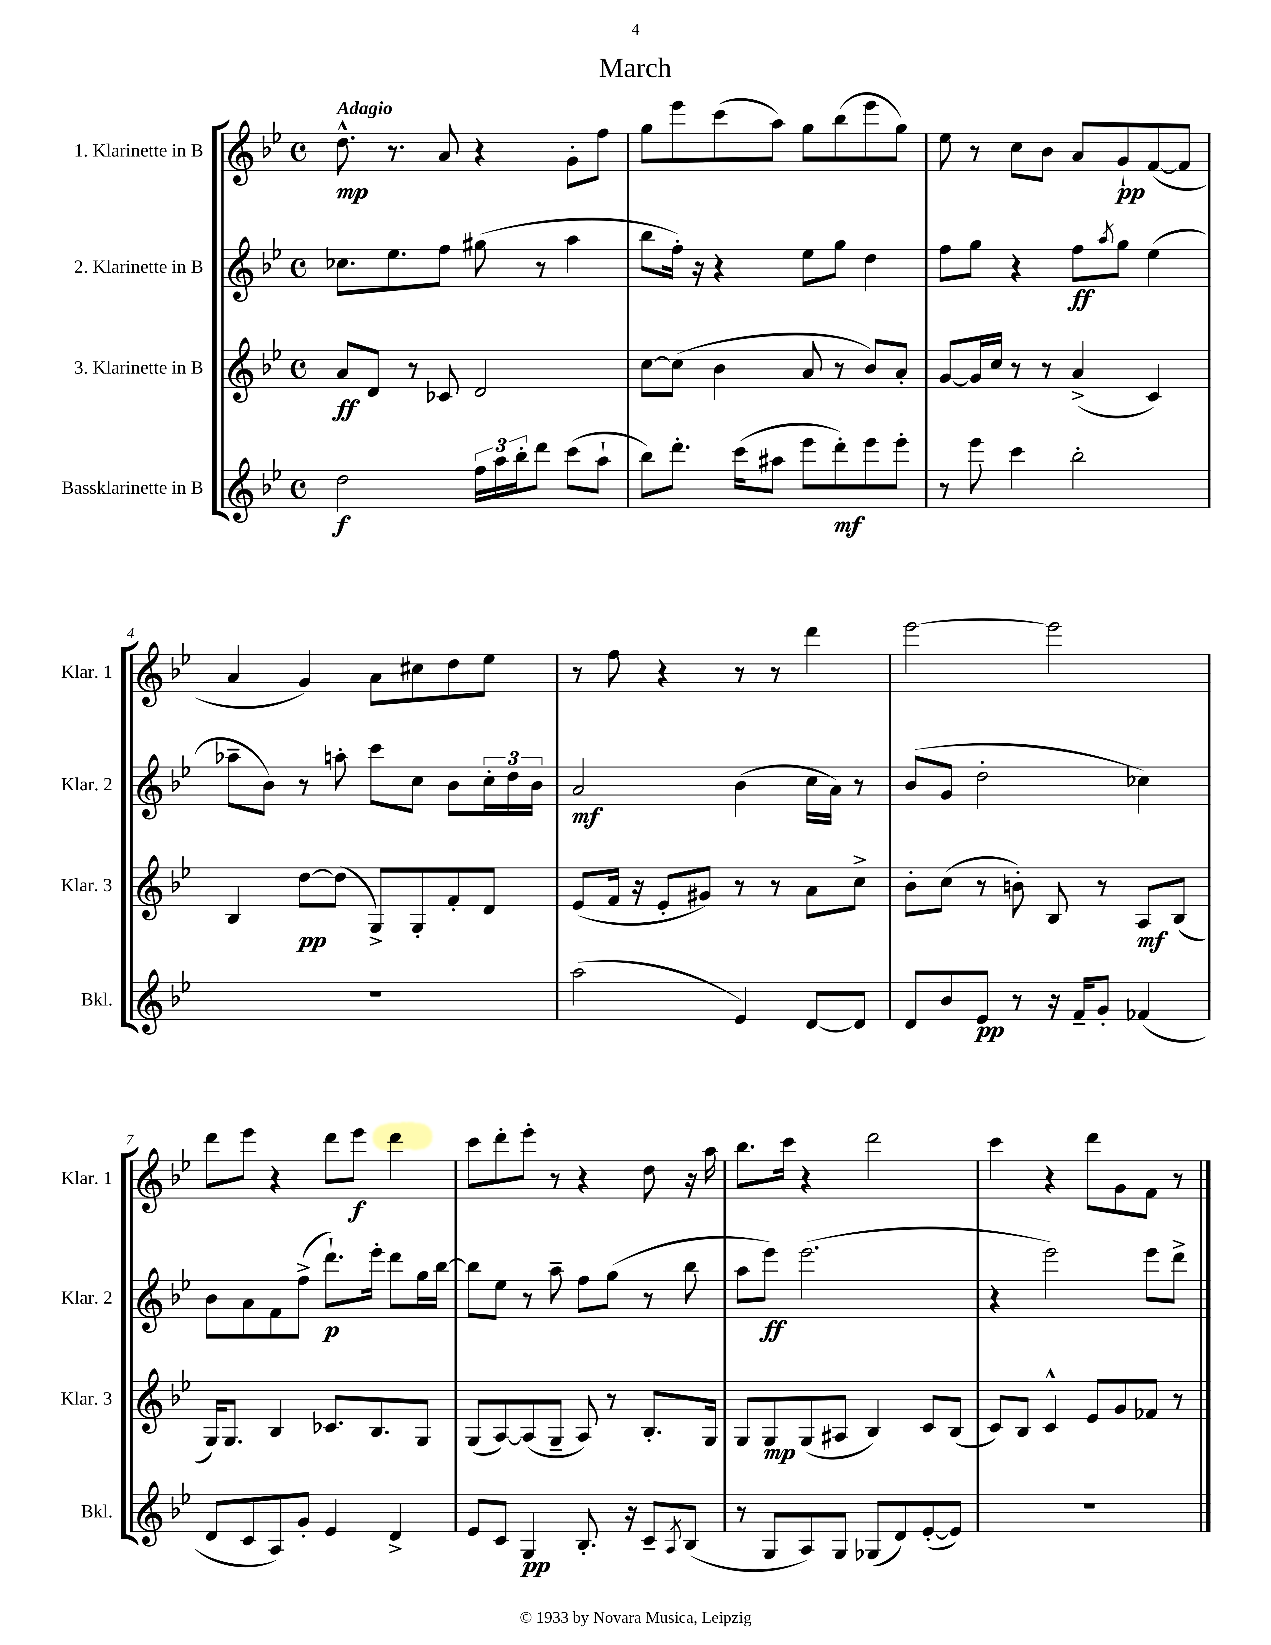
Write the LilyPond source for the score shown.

\header { title = "March" }
<<
\new StaffGroup <<
\new Staff = "s0" \with { instrumentName = "1. Klarinette in B" shortInstrumentName = "Klar. 1" } {
    \clef treble \key bes \major \defaultTimeSignature \time 4/4 \tempo "Adagio"
    d''8.-^\mp r8. a'8 r4 g'8-. f''8 |
    g''8 ees'''8 c'''8( a''8) g''8 bes''8( ees'''8 g''8) |
    ees''8 r8 c''8 bes'8 a'8 g'8-!\pp f'8~( f'8 |
    a'4 g'4) a'8 cis''8 d''8 ees''8 |
    r8 f''8 r4 r8 r8 d'''4 |
    ees'''2~ ees'''2 |
    d'''8 ees'''8 r4 d'''8 ees'''8\f d'''4 |
    c'''8 d'''8-. ees'''8-. r8 r4 d''8 r16 a''16 |
    bes''8. c'''16 r4 d'''2 |
    c'''4 r4 d'''8 g'8 f'8 r8 \bar "|." |
}
\new Staff = "s1" \with { instrumentName = "2. Klarinette in B" shortInstrumentName = "Klar. 2" } {
    \clef treble \key bes \major \defaultTimeSignature \time 4/4
    ces''8. ees''8. f''8 gis''8( r8 a''4 |
    bes''8 f''16-.) r16 r4 ees''8 g''8 d''4 |
    f''8 g''8 r4 f''8\ff \acciaccatura { a''8 } g''8 ees''4( |
    aes''8-- bes'8) r8 a''8-. c'''8 c''8 bes'8 \tuplet 3/2 { c''16-. d''16 bes'16 } |
    a'2\mf bes'4( c''16 a'16) r8 |
    bes'8( g'8 d''2-. ces''4) |
    bes'8 a'8 f'8 f''8->( d'''8.-!\p) ees'''16-. d'''8 g''16 bes''16~ |
    bes''8 ees''8 r8 a''8-- f''8 g''8( r8 bes''8 |
    a''8 ees'''8\ff) ees'''2.( |
    r4 ees'''2) ees'''8 d'''8-> \bar "|." |
}
\new Staff = "s2" \with { instrumentName = "3. Klarinette in B" shortInstrumentName = "Klar. 3" } {
    \clef treble \key bes \major \defaultTimeSignature \time 4/4
    a'8\ff d'8 r8 ces'8 d'2 |
    c''8~ c''8( bes'4 a'8 r8 bes'8) a'8-. |
    g'8~ g'16 c''16 r8 r8 a'4->( c'4) |
    bes4 d''8~\pp d''8( g8->) g8-. f'8-. d'8 |
    ees'8( f'16 r16 ees'8-. gis'8) r8 r8 a'8 c''8-> |
    bes'8-. c''8( r8 b'8-.) bes8 r8 a8\mf bes8( |
    g16) g8. bes4 ces'8. bes8. g8 |
    g8( a8~) a8( g8-- a8) r8 bes8.-. g16 |
    g8 g8\mp g8( ais8 bes4) c'8 bes8( |
    c'8) bes8 c'4-^ ees'8 g'8 fes'8 r8 \bar "|." |
}
\new Staff = "s3" \with { instrumentName = "Bassklarinette in B" shortInstrumentName = "Bkl." } {
    \clef treble \key bes \major \defaultTimeSignature \time 4/4
    d''2\f \tuplet 3/2 { f''16 a''16 bes''16-. } d'''8 c'''8( a''8-! |
    bes''8) d'''8.-. c'''16( ais''8 ees'''8 d'''8-.\mf) ees'''8 ees'''8-. |
    r8 ees'''8 c'''4 bes''2-. |
    R1 |
    a''2( ees'4) d'8~ d'8 |
    d'8 bes'8 ees'8\pp r8 r16 f'16-- g'8-. fes'4( |
    d'8 c'8 a8) g'8-. ees'4 d'4-> |
    ees'8 c'8 g4\pp bes8.-. r16 c'8-- \acciaccatura { a8 } bes8( |
    r8 g8 a8) g8 ges8( d'8) ees'8~-.( ees'8) |
    R1 \bar "|." |
}
>>
>>
